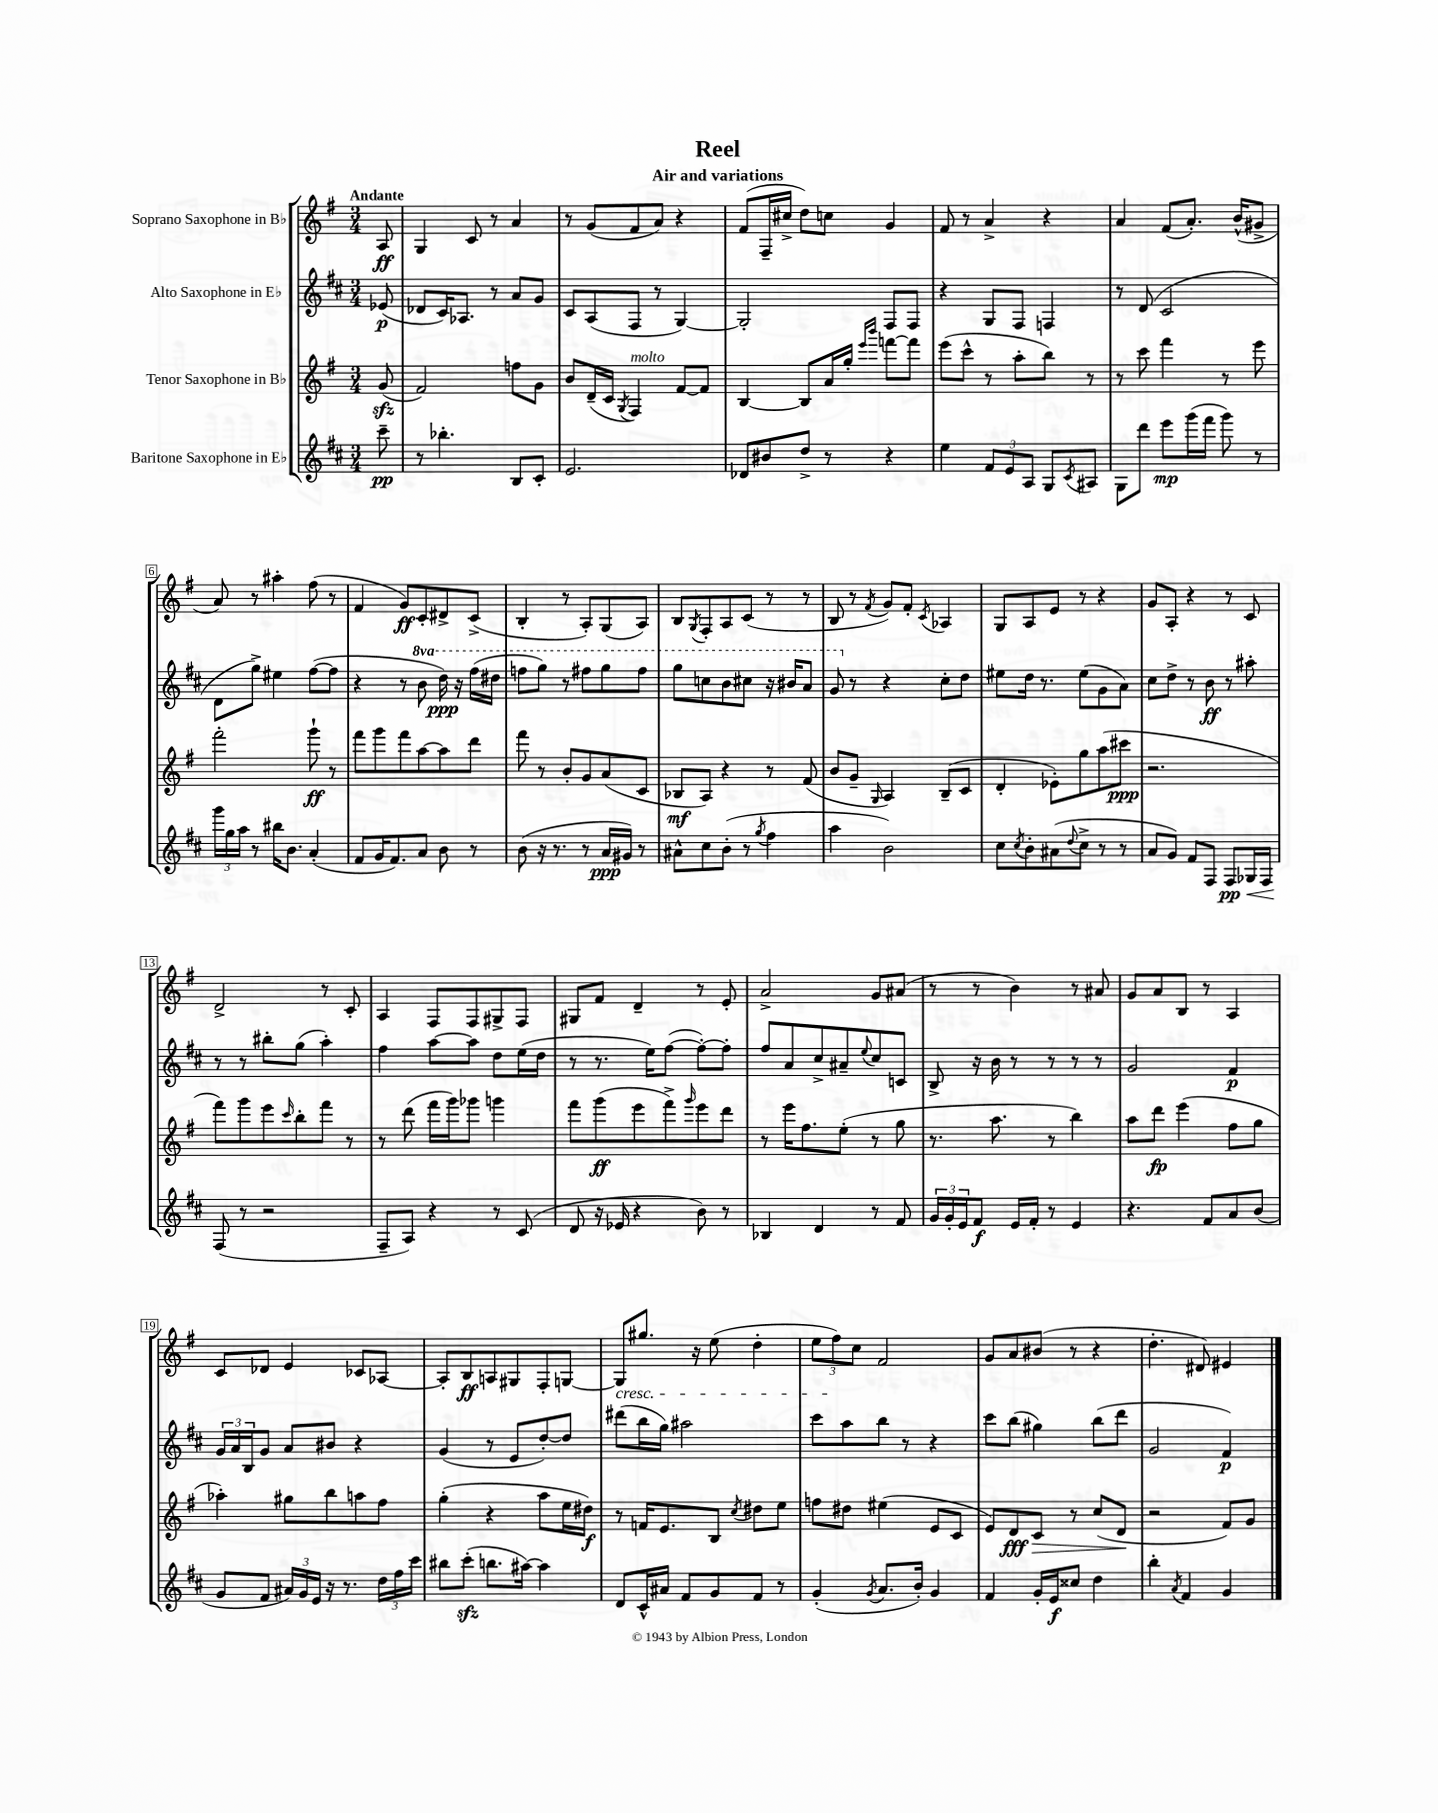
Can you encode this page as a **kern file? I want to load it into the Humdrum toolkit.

**kern	**kern	**kern	**kern
*staff4	*staff3	*staff2	*staff1
*clefG2	*clefG2	*clefG2	*clefG2
*k[f#c#]	*k[f#]	*k[f#c#]	*k[f#]
*M3/4	*M3/4	*M3/4	*M3/4
8ccc#~\	(8g/	(8e-/	8A/
=	=	=	=
8r	2f#/)	8d-/L	4G/
4.bb-'\	.	16c#/K)	.
.	.	8.A-/J	.
.	.	.	8c/
.	.	8r	8r
8B/L	8ff\L	8a/L	4a/
8c#'/J	8g\J	8g/J	.
=	=	=	=
2.e/	8b/L	8c#/L	8r
.	(16d~/L	(8A/	(8g/L
.	16c/JJ	.	.
.	8qG/	.	.
.	4F#/)	8F#/J	8f#/
.	.	8r	8a/J)
.	[8f#/L	[4G/)	4r
.	8f#/]J	.	.
=	=	=	=
8d-/L	[4B/	2G'/]	(8f#/L
8b#/	.	.	16F#~/L
.	.	.	16cc#^/JJ
8dd^/J	8B/]L	.	8dd\L)
8r	16a/L	.	8cc\J
.	16gg'/JJ	.	.
.	16qqeee/LL	.	.
.	16qqbbb/JJ	.	.
4r	[8fff\L	8F#/L	4g/
.	8fff\]J	8F#/J	.
=	=	=	=
4ee\	(8eee\L	4r	8f#/
.	8ccc^^\J	.	8r
12f#/L	8r	8G/L	4a^/
12e/	.	.	.
.	8aa'\L	8F#/J	.
12A/J	.	.	.
8G/L	8bb\J)	4F/	4r
8qc#/	.	.	.
8A#/J	8r	.	.
=	=	=	=
8G\L	8r	8r	4a/
8ddd\J	8ccc\	(8d/	.
8eee\L	4fff#\	2c#/	(8f#/L
(16ggg\L	.	.	8.a'/J)
16fff#\JJ	.	.	.
8ggg\)	8r	.	.
.	.	.	(16b^^/LK
8r	8eee\	.	8g#^/J
=	=	=	=
24ggg\LL	2fff#'\	8d\L	8a/)
24gg\	.	.	.
24aa\JJ	.	.	.
8r	.	8gg^\J)	8r
16bb#\LK	.	4ee#\	4aa#'\
8.b\J	.	.	.
(4a'/	8ggg`\	([8ff#\L	(8ff#\
.	8r	8ff#\]J	8r
=	=	=	=
8f#/L	8fff#\L	4r	4f#/
16g/K	8ggg\	.	.
8.f#/)	.	.	.
.	8fff#\	8r	8g/L)
8a/J	[8aa\	8bb\	8c'/
8b\	8aa\]	16ddd\)	8d#^/
.	.	16r	.
8r	8ddd\J	(16fff#\LL	(8c^/J
.	.	16ddd#\JJ	.
=	=	=	=
(8b\	8fff#\	8fff\L	4B'/
16r	8r	8ggg\J)	.
8.r	.	.	.
.	8b'/L	8r	8r
8r	8g/	8fff#\L	8A'/L)
16a/LL	(8a/	8ggg\	(8G/
16g#/JJ)	.	.	.
8r	8c/J	8fff#\J	8A/J)
=	=	=	=
8a#^^\L	8B-/L	8ggg\L	8B/L
.	.	.	8qG/
8cc#\	8A/J)	8ccc\	8F#'/
(8b'\J	4r	8bb\	8A/
8r	.	8ccc#\J	(8c/J
8qgg/	.	.	.
4ff#\	8r	16r	8r
.	.	16bb#/LK	.
.	(8f#/	8aa/J	8r
=	=	=	=
4aa\	8b/L	8gg/	8B/
.	8g~/J	8r	8r
.	16qqG/	.	8qf#/
2b\)	4A/)	4r	8g/L)
.	.	.	8f#'/J
.	.	.	8qc/
.	(8B~/L	8cc#'\L	4A-/
.	8c/J	8dd\J	.
=	=	=	=
8cc#\L	4d'/	8ee#\L	8G/L
8qcc#/	.	.	.
8b'\	.	16dd\Jk	8A/
.	.	8.r	.
(8a#\	8e-'\L)	.	8e/J
8qqdd/	.	.	.
8cc#^\J	8gg\	(8ee#\L	8r
8r	(8aa\	8g\	4r
8r	8ccc#\J	8a\J)	.
=	=	=	=
8a/L	2.r	8cc#\L	8g/L
8g/J)	.	8dd^\J	8A'/J
8f#/L	.	8r	4r
8F#/J	.	8b\	.
8F#/L	.	8r	8r
16G-/L	.	8aa#'\	8c/
16F#/JJ	.	.	.
=	=	=	=
(8F#/	8fff#\L)	8r	2d^/
8r	8ggg\	8r	.
2r	8eee\	8bb#'\L	.
.	16qqccc/	.	.
.	8bb'\	(8gg\J	.
.	8fff#\J	4aa'\)	8r
.	8r	.	8c'/
=	=	=	=
8F#~/L	8r	4ff#\	4A/
8A/J)	(8ddd\	.	.
4r	16fff#\LL	[8aa\L	8F#/L
.	16ggg\J)	.	.
.	8ggg-\J	8aa\]J	8F#/
8r	4ggg\	8dd\L	8G#^/
(8c#/	.	(16ee\L	8F#/J
.	.	16dd\JJ	.
=	=	=	=
8d/	8fff#\L	8r	8G#/L
16r	(8ggg\	8.r	8f#/J
16e-/	.	.	.
4r	8eee\	.	4d~/
.	.	16ee\LK)	.
.	8fff#^\)	([8ff#\J	.
.	16qqggg/	.	.
8b\)	8eee\	8ff#'\_L)	8r
8r	8ddd\J	8ff#'\]J	8e'/
=	=	=	=
4B-/	8r	8ff#/L	2a^/
.	16eee\LK	8a/	.
.	8.ff#\	.	.
4d/	.	8cc#^/	.
.	(8ee'\J	8a#~/	.
.	.	8qqee/	.
8r	8r	8cc#/	8g/L
8f#/	8gg\	8c/J	(8a#/J
=	=	=	=
24g/LL	8.r	8B^/	8r
24g'/	.	.	.
24e/J	.	.	.
8f#/J	.	16r	8r
.	8.aa\	16b\	.
16e/LL	.	8r	4b\)
16f#'/JJ	.	.	.
8r	8r	8r	.
4e/	4bb\)	8r	8r
.	.	8r	8a#/
=	=	=	=
4.r	8aa\L	2g/	8g/L
.	8ddd\J	.	8a/
.	(4eee\	.	8B/J
8f#/L	.	.	8r
8a/	8ff#\L	4f#/	4A/
(8b/J	8gg\J	.	.
=	=	=	=
8g/L	4aa-'\)	24g/LL	8c/L
.	.	24a/	.
.	.	24B/J	.
8f#/J	.	8g/J	8d-/J
24a#/LL)	8gg#\L	8a/L	4e/
24g/	.	.	.
24e/JJ	.	.	.
16r	8bb\	8b#/J	.
8.r	.	.	.
.	8aa\	4r	8c-/L
24dd\LL	8ff#\J	.	[8A-/J
24ff#\	.	.	.
24ccc#\JJ	.	.	.
=	=	=	=
8bb#\L	(4gg'\	(4g/	8A-'/]L
(8ccc#'\J	.	.	8B/
8.bb\L	4r	8r	8A/
.	.	8e/L	8G#/
[16aa#\Jk)	.	.	.
4aa#\]	8aa\L	[8dd'/)	8F#'/
.	16ee\L	8dd/]J	[8G/J
.	16dd#\JJ)	.	.
=	=	=	=
8d/L	8r	(8ddd#\L	8G/]L
16c#^^/L	16f/LK	16bb\L	8.gg#/J
16a#/JJ	8.e/	16gg\JJ)	.
8f#/L	.	2aa#\	.
.	.	.	16r
8g/	8B/J	.	(8ee\
.	8qcc/	.	.
8f#/J	8dd#\L	.	4dd'\
8r	8ee\J	.	.
=	=	=	=
(4g'/	8ff\L	8ccc#\L	12ee\L
.	.	.	12ff#\)
.	8dd#\J	8aa\	.
.	.	.	12cc\J
8qg/	.	.	.
8.a/L	(4ee#\	8bb\J	2f#/
.	.	8r	.
16b'/Jk)	.	.	.
4g/	8e/L	4r	.
.	8c/J	.	.
=	=	=	=
4f#/	8e/L)	8ccc#\L	8g/L
.	8d/	(8bb\J	8a/
16g'/LL	8c/J	4gg#\)	(8b#/J
16e/J	.	.	.
8cc##/J	8r	.	8r
4dd\	(8cc/L	(8bb\L	4r
.	8d/J	8ddd\J	.
=	=	=	=
4bb'\	2r	2g/	4.dd'\
8qa/	.	.	.
4f#/	.	.	.
.	.	.	8d#/)
4g/	8f#/L)	4f#/)	4e#/
.	8g/J	.	.
==	==	==	==
*-	*-	*-	*-
